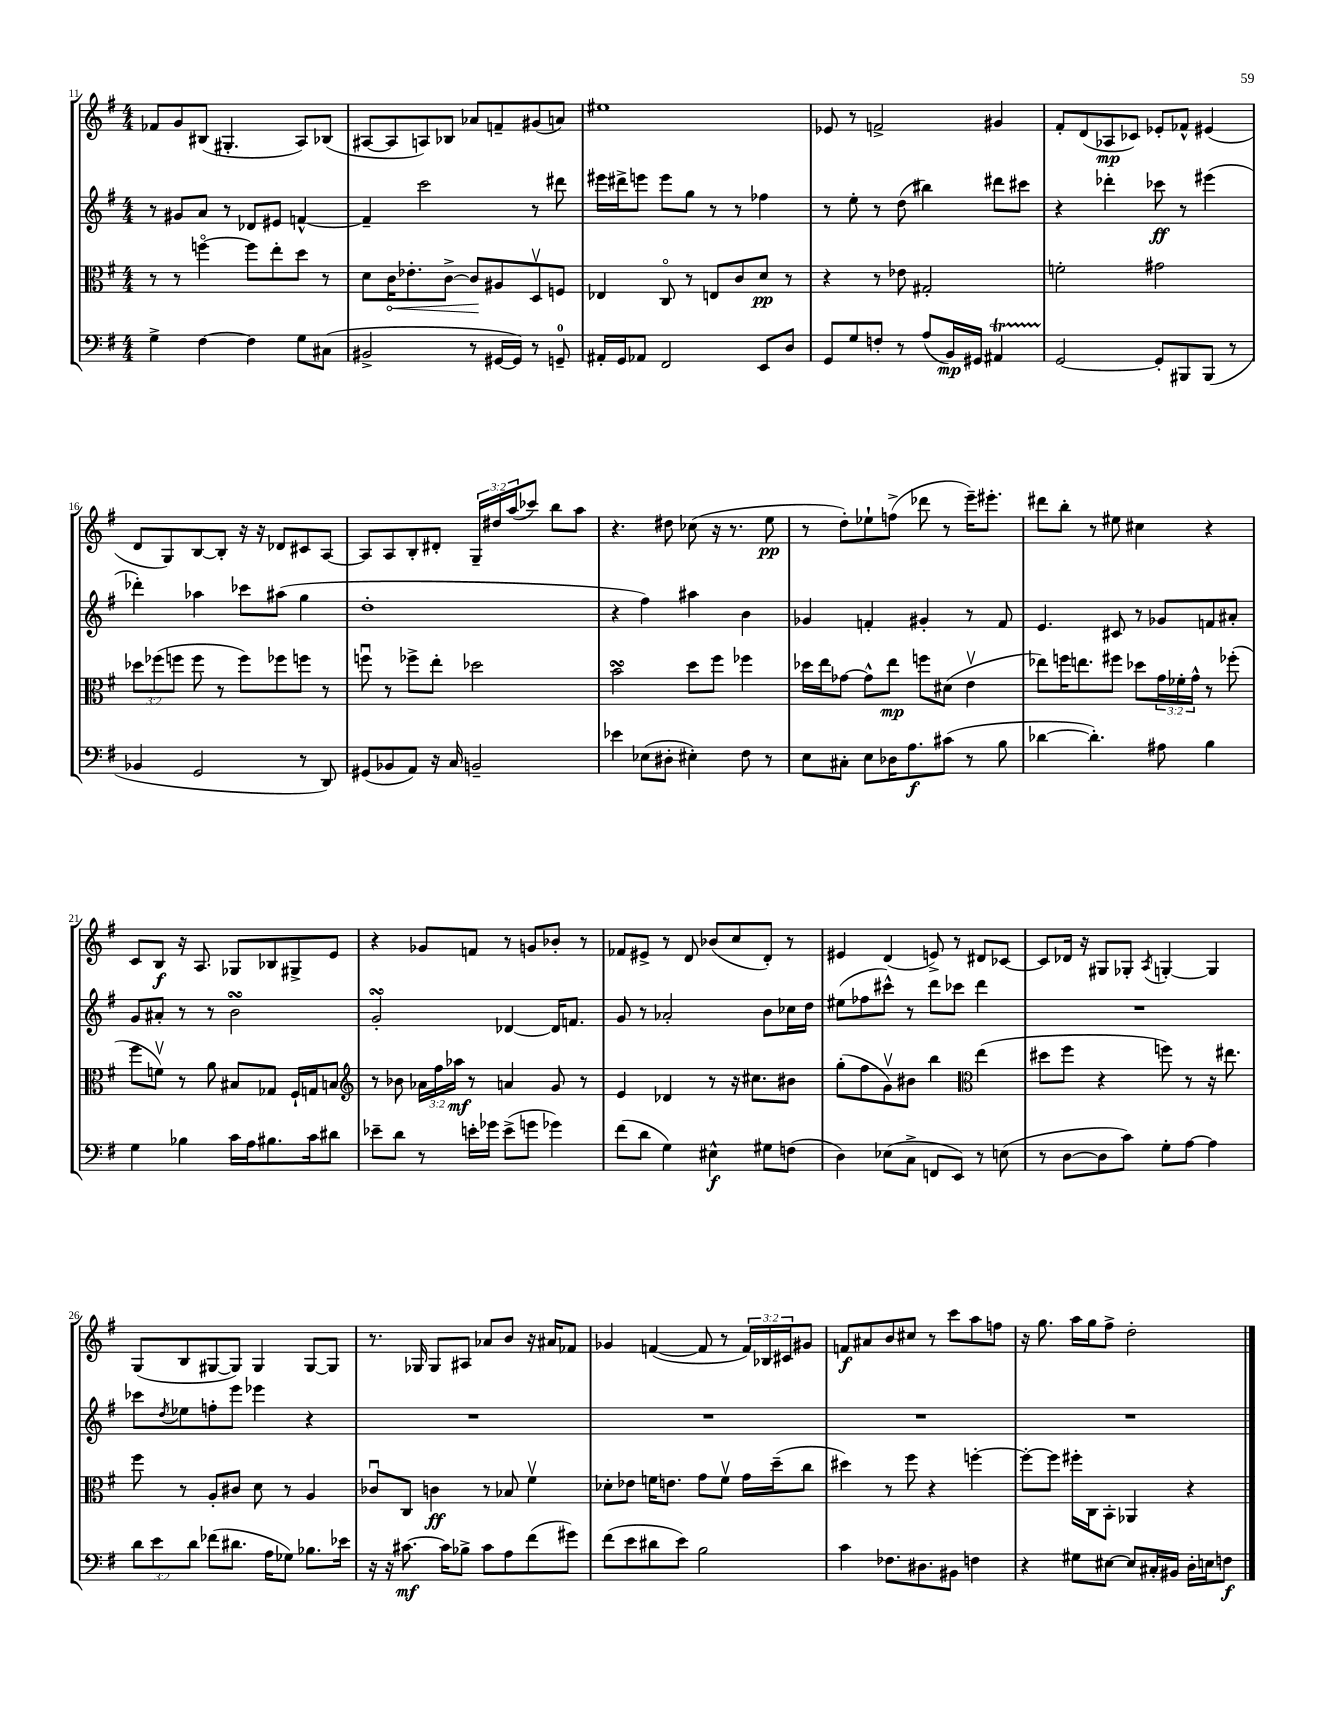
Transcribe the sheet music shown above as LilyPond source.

<<
\new StaffGroup <<
\new Staff = "s0" {
    \clef treble \key g \major \numericTimeSignature \time 4/4 \override Staff.TupletNumber.text = #tuplet-number::calc-fraction-text
    fes'8 g'8 bis8( gis4.-. a8) bes8( |
    ais8~ ais8 a8) bes8 aes'8 f'8-- gis'8( a'8) |
    eis''1 |
    ees'8 r8 f'2-> gis'4 |
    fis'8-. d'8( aes8\mp ces'8) ees'8-. fes'8-^ eis'4( |
    d'8 g8) b8~ b8-. r16 r16 des'8 cis'8 a8~ |
    a8 a8 b8-. dis'8-. \tuplet 3/2 { g16-- dis''16 a''16( } ces'''8) b''8 a''8 |
    r4. dis''8 ces''8( r16 r8. e''8\pp |
    r8 d''8-.) ees''8-! f''8->( des'''8 r8 e'''16--) eis'''8.-. |
    dis'''8 b''8-. r8 eis''8 cis''4 r4 |
    c'8 b8\f r16 a8. ges8 bes8 gis8-> e'8 |
    r4 ges'8 f'8 r8 g'8 bes'8-. r8 |
    fes'8 eis'8-> r8 d'8 bes'8( c''8 d'8-.) r8 |
    eis'4 d'4( e'8->) r8 dis'8 ces'8~ |
    ces'8 des'16 r16 gis8 ges8-. \acciaccatura { a8 } g4~-. g4 |
    g8( b8 gis8~ gis8) gis4 gis8~ gis8 |
    r8. ges16 ges8 ais8 aes'8 b'8 r16 ais'16 fes'8 |
    ges'4 f'4~( f'8 r8 \tuplet 3/2 { f'16) bes16 cis'16 } gis'8 |
    f'8\f ais'8 b'8 cis''8 r8 c'''8 a''8 f''8 |
    r16 g''8. a''16 g''16 fis''8-> d''2-. \bar "|." |
}
\new Staff = "s1" {
    \clef treble \key g \major \numericTimeSignature \time 4/4
    r8 gis'8 a'8 r8 des'8 eis'8 f'4~-^ |
    f'4-- c'''2 r8 dis'''8 |
    eis'''16 dis'''16-> e'''8 e'''8 g''8 r8 r8 fes''4 |
    r8 e''8-. r8 d''8( bis''4) dis'''8 cis'''8 |
    r4 des'''4-. ces'''8\ff r8 eis'''4( |
    des'''4-.) aes''4 ces'''8 ais''8( g''4 |
    d''1-. |
    r4 fis''4) ais''4 b'4 |
    ges'4 f'4-. gis'4-. r8 f'8 |
    e'4. cis'8 r8 ges'8 f'8 ais'8-. |
    g'8 ais'8-. r8 r8 b'2\turn |
    g'2-.\turn des'4~ des'16 f'8. |
    g'8 r8 aes'2-. b'8 ces''16 d''16 |
    eis''8( fes''8 cis'''8-^) r8 d'''8 ces'''8 d'''4 |
    R1 |
    ces'''8 \acciaccatura { d''8 } ees''8 f''8-. e'''8 ees'''4 r4 |
    R1 |
    R1 |
    R1 |
    R1 \bar "|." |
}
\new Staff = "s2" {
    \clef alto \key g \major \numericTimeSignature \time 4/4 \override Staff.TupletNumber.text = #tuplet-number::calc-fraction-text
    r8 r8 f''4~\flageolet f''8 e''8-. d''8 r8 |
    d'8 \once \override Hairpin.circled-tip = ##t c'16\< ees'8.-. c'8~-> c'8\! ais8 d8\upbow f8 |
    ees4 c8\flageolet r8 e8 c'8 d'8\pp r8 |
    r4 r8 ees'8 gis2-. |
    f'2-. gis'2 |
    \tuplet 3/2 { des''8 fes''8( f''8 } f''8 r8 f''8) fes''8 f''8 r8 |
    f''8\downbow r8 fes''8-> e''8-. des''2 |
    b'2\turn d''8 fis''8 fes''4 |
    des''16 e''16 ges'8~ ges'8-^ e''8\mp f''8 dis'8( e'4\upbow |
    ees''8) f''16 e''8. fis''8 des''8 \tuplet 3/2 { g'16 fes'16-. g'16-^ } r8 fes''8-.( |
    fis''8 f'8\upbow) r8 a'8 bis8 ges8 fis16-! g16 b8 |
    \clef treble r8 bes'8 \tuplet 3/2 { aes'16 fis''16 aes''16\mf } r8 a'4 g'8 r8 |
    e'4 des'4 r8 r16 cis''8. bis'8 |
    g''8-.( fis''8 g'8\upbow) bis'8 b''4 \clef alto e''4( |
    dis''8 fis''8 r4 f''8) r8 r16 eis''8. |
    fis''8 r8 a8-. cis'8 d'8 r8 a4 |
    ces'8\downbow c8 c'4\ff r8 bes8 fis'4\upbow |
    des'8-. ees'8 f'16 e'8. g'8 f'8\upbow g'16 d''16--( c''8 |
    dis''4) r8 fis''8 r4 f''4~-. |
    f''8~-. f''8 fis''16-. c16 b,8-. aes,4 r4 \bar "|." |
}
\new Staff = "s3" {
    \clef bass \key g \major \numericTimeSignature \time 4/4 \override Staff.TupletNumber.text = #tuplet-number::calc-fraction-text
    g4-> fis4~ fis4 g8 cis8( |
    bis,2-> r8 gis,16~ gis,16) r8 g,8-0-- |
    ais,16-. g,16 aes,8 fis,2 e,8 d8 |
    g,8 g8 f8-. r8 a8( b,16\mp) gis,16 ais,4\startTrillSpan |
    g,2~\stopTrillSpan g,8-. bis,,8 bis,,8( r8 |
    bes,4 g,2 r8 d,8) |
    gis,8( bes,8 a,8) r16 c16 b,2-- |
    ees'4 ees8( dis8-. eis4-.) fis8 r8 |
    e8 cis8-. e8 des16 a8.\f cis'8( r8 b8 |
    des'4~ des'4.-.) ais8 b4 |
    g4 bes4 c'16 a16 bis8. c'16 dis'8 |
    ees'8-- d'8 r8 e'16-. ges'16 e'8->( g'8 ges'4) |
    fis'8( d'8 g4) eis4-^\f gis8 f8( |
    d4) ees8( c8-> f,8 e,8) r8 e8( |
    r8 d8~ d8 c'8) g8-. a8~ a4 |
    \tuplet 3/2 { d'8 e'8 d'8 } fes'8( dis'8. a16 ges8) bes8. ees'16 |
    r16 r16 cis'8.~\mf cis'16 bes8-> cis'8 a8 fis'8( gis'8) |
    fis'8( e'8 dis'8 e'8) b2 |
    c'4 fes8. dis8. bis,8 f4 |
    r4 gis8 eis8~ eis8 cis16-. bis,16 d16-. e16 f8\f \bar "|." |
}
>>
>>
\layout { \context { \Score currentBarNumber = #11 } }
